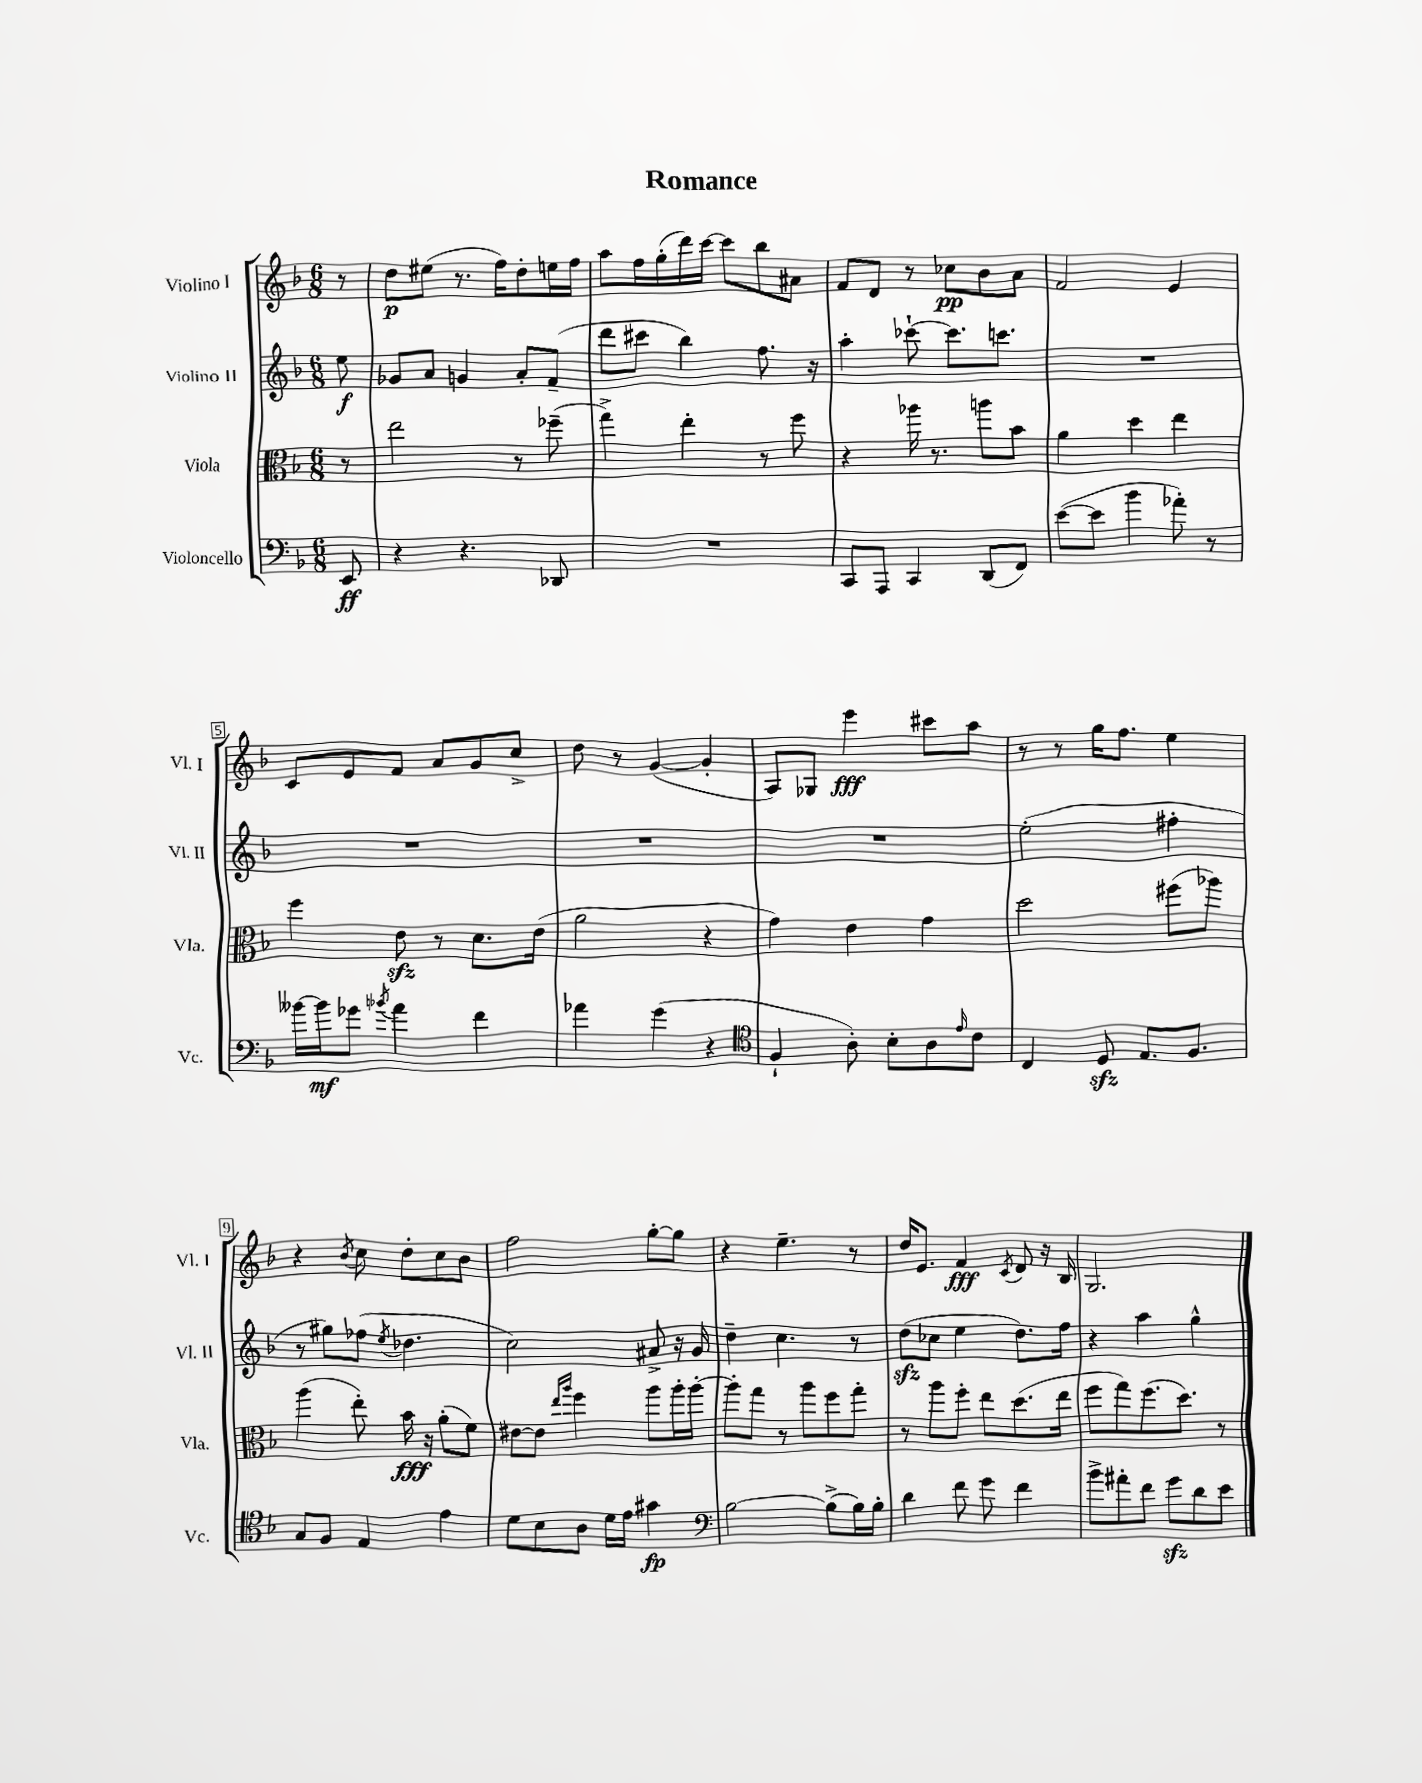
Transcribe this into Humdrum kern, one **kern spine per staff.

**kern	**dynam	**kern	**dynam	**kern	**dynam	**kern	**dynam
*part4	*part4	*part3	*part3	*part2	*part2	*part1	*part1
*staff4	*staff4	*staff3	*staff3	*staff2	*staff2	*staff1	*staff1
*I"Violoncello	*	*I"Viola	*	*I"Violino II	*	*I"Violino I	*
*I'Vc.	*	*I'Vla.	*	*I'Vl. II	*	*I'Vl. I	*
*clefF4	*	*clefC3	*	*clefG2	*	*clefG2	*
*k[b-]	*	*k[b-]	*	*k[b-]	*	*k[b-]	*
*M6/8	*	*M6/8	*	*M6/8	*	*M6/8	*
=	=	=	=	=	=	=	=
8EE/	ff	8r	.	8ee\	f	8r	.
=1	=1	=1	=1	=1	=1	=1	=1
4r	.	2ee\	.	8g-X/L	.	8dd\L	p
.	.	.	.	8a/J	.	(8ee#X\J	.
4.r	.	.	.	4gn/	.	8.r	.
.	.	.	.	.	.	16ff\KL)	.
.	.	8r	.	8a'/L	.	8dd'\	.
8DD-X/	.	(8ff-X~\	.	(8f~/J	.	16een\L	.
.	.	.	.	.	.	16ff\JJ	.
=2	=2	=2	=2	=2	=2	=2	=2
2.r	.	4gg^\)	.	8ddd\L	.	8aa\L	.
.	.	.	.	8ccc#X\J	.	16ff\L	.
.	.	.	.	.	.	(16gg'\	.
.	.	4ee'\	.	4bb-\)	.	16ddd\)	.
.	.	.	.	.	.	[16ccc\JJ	.
.	.	.	.	.	.	8ccc\L]	.
.	.	8r	.	8.ff\	.	8bb-\	.
.	.	8ff\	.	.	.	8a#X\J	.
.	.	.	.	16r	.	.	.
=3	=3	=3	=3	=3	=3	=3	=3
8CC/L	.	4r	.	4aa'\	.	8f/L	.
8AAA/J	.	.	.	.	.	8d/J	.
4CC/	.	16aa-X\	.	[8ccc-X`\	.	8r	.
.	.	8.r	.	.	.	.	.
.	.	.	.	8.ccc-\L]	.	8cc-X\L	pp
(8DD/L	.	8aan\L	.	.	.	8b-\	.
.	.	.	.	8.cccn\J	.	.	.
8FF/J)	.	8b-\J	.	.	.	8a\J	.
=4	=4	=4	=4	=4	=4	=4	=4
([8e\L	.	4a\	.	2.r	.	2f/	.
8e\J]	.	.	.	.	.	.	.
4b-\	.	4dd\	.	.	.	.	.
8a-X'\)	.	4ee\	.	.	.	4e/	.
8r	.	.	.	.	.	.	.
!!LO:LB:g=z
=5	=5	=5	=5	=5	=5	=5	=5
[16b--X\LL	.	4ff\	.	2.r	.	8c/L	.
16b--\J]	mf	.	.	.	.	.	.
8g-X\J	.	.	.	.	.	8e/	.
8qb-X/	.	.	.	.	.	.	.
4a\	.	8ezz\	.	.	.	8f/J	.
.	.	8r	.	.	.	8a/L	.
4f\	.	8.d\L	.	.	.	8g/	.
.	.	.	.	.	.	8cc^/J	.
.	.	(16e\Jk	.	.	.	.	.
=6	=6	=6	=6	=6	=6	=6	=6
4a-X\	.	2a\	.	2.r	.	8dd\	.
.	.	.	.	.	.	8r	.
(4g\	.	.	.	.	.	([4g/	.
4r	.	4r	.	.	.	4g'/]	.
=7	=7	=7	=7	=7	=7	=7	=7
*clefC4	*	*	*	*	*	*	*
4F`/	.	4g\)	.	2.r	.	8A/L)	.
.	.	.	.	.	.	8G-X/J	.
8A'\)	.	4e\	.	.	.	4eee\	fff
8B-'\L	.	.	.	.	.	.	.
8A\	.	4g\	.	.	.	8ccc#X\L	.
16qqe/	.	.	.	.	.	.	.
8c\J	.	.	.	.	.	8aa\J	.
=8	=8	=8	=8	=8	=8	=8	=8
4C/	.	2dd\	.	(2ee'\	.	8r	.
.	.	.	.	.	.	8r	.
8Dzz/	.	.	.	.	.	16gg\KL	.
.	.	.	.	.	.	8.ff\J	.
8.E/L	.	.	.	.	.	.	.
.	.	(8ff#X\L	.	4ff#X'\	.	4ee\	.
8.F/J	.	.	.	.	.	.	.
.	.	8aa-X\J)	.	.	.	.	.
!!LO:LB:g=z
=9	=9	=9	=9	=9	=9	=9	=9
8G/L	.	(4aa\	.	8r	.	4r	.
8F/J	.	.	.	8gg#X\L)	.	.	.
.	.	.	.	.	.	8qb-/	.
4E/	.	8ee'\)	.	(8ff-X\J	.	8cc\	.
.	.	.	.	8qee/	.	.	.
.	.	16b-\	fff	4.dd-X\	.	8dd'\L	.
.	.	16r	.	.	.	.	.
4e\	.	(8a'\L	.	.	.	8cc\	.
.	.	8f\J)	.	.	.	8b-\J	.
=10	=10	=10	=10	=10	=10	=10	=10
8d\L	.	[8e#X\L	.	2cc\)	.	2ff\	.
8B-\	.	8e#\J]	.	.	.	.	.
.	.	16qqee/LL	.	.	.	.	.
.	.	16qqaa/JJ	.	.	.	.	.
8A\J	.	4ff\	.	.	.	.	.
16d\LL	.	.	.	.	.	.	.
16e\JJ	.	.	.	.	.	.	.
4g#X\	fp	8aa\L	.	8a#X^/	.	[8gg'\L	.
.	.	16aa'\L	.	16r	.	8gg\J]	.
.	.	[16aa'\JJ	.	16g/	.	.	.
=11	=11	=11	=11	=11	=11	=11	=11
*clefF4	*	*	*	*	*	*	*
[2B-\	.	8aa'\L]	.	4dd~\	.	4r	.
.	.	8gg\J	.	.	.	.	.
.	.	8r	.	4.cc\	.	4.ee~\	.
.	.	8aa\L	.	.	.	.	.
(8B-^\L]	.	8ff\	.	.	.	.	.
16B-\L)	.	8gg'\J	.	8r	.	8r	.
16B-'\JJ	.	.	.	.	.	.	.
=12	=12	=12	=12	=12	=12	=12	=12
4d\	.	8r	.	(8ddzz\L	.	16dd/KL	.
.	.	.	.	.	.	8.e/J	.
.	.	8aa\L	.	8cc-X\J	.	.	.
8f\	.	8ff'\J	.	4ee\	.	4f/	fff
8g\	.	8ee\L	.	.	.	.	.
.	.	.	.	.	.	8qc/	.
4f\	.	(8.dd\	.	8.dd\L)	.	8d/	.
.	.	.	.	.	.	16r	.
.	.	16ee\Jk	.	16ff\Jk	.	16B-/	.
=13	=13	=13	=13	=13	=13	=13	=13
8b-^\L	.	8ff\L	.	4r	.	2.G/	.
8a#X'\	.	8gg\)	.	.	.	.	.
8f\J	.	(8.ff\	.	4aa\	.	.	.
8gzz\L	.	.	.	.	.	.	.
.	.	8.dd\J)	.	.	.	.	.
8d\	.	.	.	4gg^^\	.	.	.
8e\J	.	8r	.	.	.	.	.
==	==	==	==	==	==	==	==
*-	*-	*-	*-	*-	*-	*-	*-
